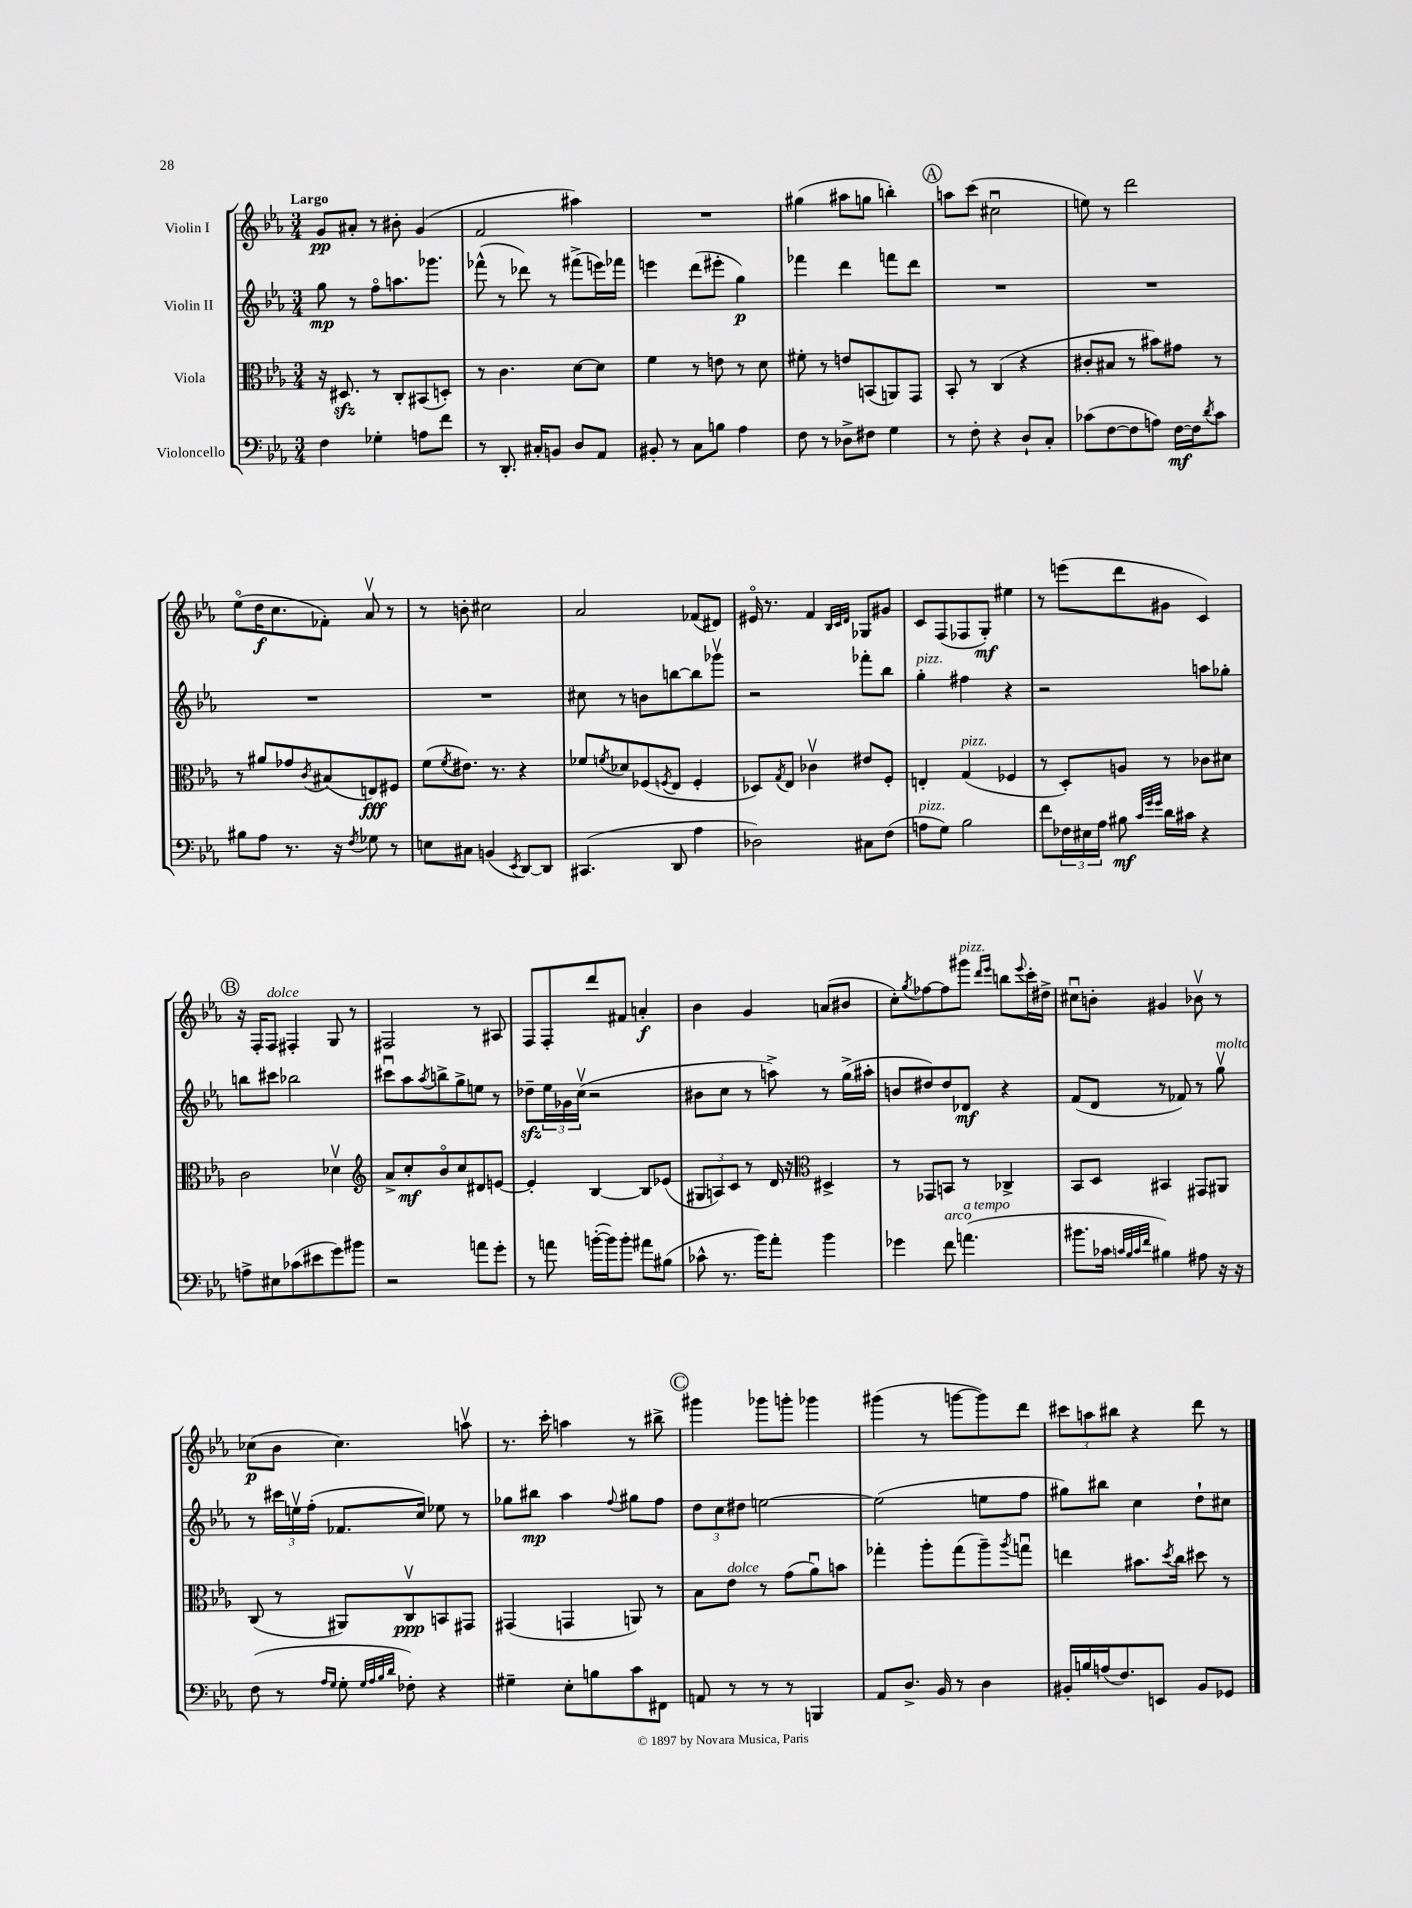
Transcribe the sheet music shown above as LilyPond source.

<<
\new StaffGroup <<
\new Staff = "s0" \with { instrumentName = "Violin I" } {
    \clef treble \key ees \major \numericTimeSignature \time 3/4 \tempo "Largo"
    g'8\pp ais'8-. r8 bis'8-. g'4( |
    f'2 ais''4) |
    R2. |
    gis''4( ais''8 g''8 b''4-.) |
    \mark \markup { \circle "A" } a''8 c'''8( cis''2\downbow |
    e''8) r8 d'''2 |
    ees''8\flageolet( d''16\f c''8. fes'8-.) aes'8\upbow r8 |
    r8 b'8-. cis''2 |
    aes'2 fes'8( dis'8) |
    eis'16\flageolet r8. f'4 \grace { bes32 c'32 d'32 } ges8 gis'8 |
    c'8 f8( fes8 g8-.\mf) eis''4 |
    r8 e'''8( d'''8 gis'8 c'4) |
    \mark \markup { \circle "B" } r16 f16-. f8^\markup { \italic "dolce" } fis4-. g8 r8 |
    fis2 r8 ais8 |
    f8 f8-. d'''8 fis'8 a'4-.\f |
    bes'4 g'4 a'8( bis'8 |
    c''8-.) \acciaccatura { g''8 } fes''8~ fes''8 gis'''8^\markup { \italic "pizz." } \grace { d'''16 ees'''16 } b''8 \appoggiatura { ees'''8 } c'''16-. dis''16-> |
    cis''8\downbow b'8-. gis'4 bes'8\upbow r8 |
    ces''8\p( bes'8 ces''4.) a''8\upbow |
    r8. c'''16-. a''4 r8 bis''8-> |
    \mark \markup { \circle "C" } gis'''4 ges'''8 g'''8-. ges'''4 |
    gis'''4( r8 g'''8~ g'''8) d'''8 |
    \tuplet 3/2 { cis'''8 a''8 bis''8 } r4 d'''8 r8 \bar "|." |
}
\new Staff = "s1" \with { instrumentName = "Violin II" } {
    \clef treble \key ees \major \numericTimeSignature \time 3/4
    g''8\mp r8 f''8\flageolet a''8. ges'''8. |
    fes'''8-^( r8 des'''8) r8 fis'''8->( e'''16) fes'''16 |
    e'''4 d'''8( eis'''8-. g''4\p) |
    fes'''4 d'''4 f'''8 d'''8 |
    \mark \markup { \circle "A" } R2. |
    R2. |
    R2. |
    R2. |
    cis''8 r8 b'8 b''8~ b''8 ges'''8\upbow |
    r2 fes'''8-. bes''8 |
    g''4-.^\markup { \italic "pizz." } fis''4 r4 |
    r2 a''8 ges''8-. |
    \mark \markup { \circle "B" } b''8 cis'''8 bes''2 |
    cis'''8\downbow aes''8 \acciaccatura { aes''8 } b''8-> g''8-> e''8 r8 |
    des''8--\sfz \tuplet 3/2 { ees''16 ges'16 c''16\upbow( } r2 |
    bis'8 c''8 r8 a''8->) r8 g''16->( ais''16-. |
    b'8 dis''8) dis''8 des'8\mf r4 |
    f'8( d'8 r8 fes'8) r8 g''8\upbow^\markup { \italic "molto" } |
    r8 \tuplet 3/2 { cis'''16 e''16\upbow f''16-.( } fes'8. c''16) ees''8 r8 |
    ges''8 bis''8\mp aes''4 \appoggiatura { f''8 } gis''8 f''8 |
    \mark \markup { \circle "C" } \tuplet 3/2 { d''8 c''8 dis''8 } e''2~ |
    e''2( e''8 f''8 |
    gis''8) bis''8 c''4 d''8-! cis''8 \bar "|." |
}
\new Staff = "s2" \with { instrumentName = "Viola" } {
    \clef alto \key ees \major \numericTimeSignature \time 3/4
    r16 dis8.\sfz r8 c8-. bis,8( d8-.) |
    r8 c'4. d'8~ d'8 |
    f'4 r8 e'8 r8 d'8 |
    fis'8-. r8 e'8 b,8( a,8) g,8 |
    \mark \markup { \circle "A" } bes,8-. r8 c4( r4 |
    cis'8-. bis8 r8 bis'8) gis'8 r8 |
    r8 ais'8 ges'8 \acciaccatura { c'8 } bis8( e8\fff) fis8 |
    f'8( \acciaccatura { f'8 } eis'8.) r8. r4 |
    fes'8 \acciaccatura { f'8 } des'8 fes8( \acciaccatura { f8 } ees8 f4-. |
    des8) \acciaccatura { g8 } ees8 ces'4\upbow eis'8 f8-. |
    e4-. g4^\markup { \italic "pizz." }( fes4 |
    r8 d8-.) a8 r8 ces'8 dis'8 |
    \mark \markup { \circle "B" } c'2 des'4\upbow |
    \clef treble aes'8-> c''8-.\mf bes'8\flageolet c''8 dis'8 e'8~ |
    e'4-. bes4~ bes8 ees'8( |
    \tuplet 3/2 { gis8 a8) c'8 } r8 d'16 r16 \clef alto dis4-> |
    r8 ges,8 b,8 r8 ces4-> |
    bes,8 d8 bis,4 gis,8 ais,8 |
    c8( r8 ais,8) c8\upbow\ppp b,8 gis,8 |
    gis,4( g,4 a,8) r8 |
    \mark \markup { \circle "C" } bes8 ees'8^\markup { \italic "dolce" } r8 g'8( aes'8\downbow) b'8 |
    ges''4-. aes''8-. ges''8( aes''8--) \acciaccatura { aes''8 } g''8\downbow |
    e''4 bis'8. \acciaccatura { d''8 } c''16 dis''8 r8 \bar "|." |
}
\new Staff = "s3" \with { instrumentName = "Violoncello" } {
    \clef bass \key ees \major \numericTimeSignature \time 3/4
    f4 ges4-. a8 f'8 |
    r8 d,8.-. cis16-. b,8 d8 aes,8 |
    bis,8-. r8 c8 b8 aes4 |
    f8 r8 des8-> fis8 g4 |
    \mark \markup { \circle "A" } r8 f8-. r4 d8-! c8-. |
    ces'8( f8~ f8 a8) f16~\mf f16 \acciaccatura { d'8 } ces'8 |
    bis8 aes8 r8. r16 \acciaccatura { f8 } ges8 r8 |
    e8 cis8 b,4( \acciaccatura { ees,8 } d,8~) d,8 |
    cis,4.( d,8 aes4 |
    des2) cis8 f8( |
    a8^\markup { \italic "pizz." } g8) bes2 |
    f'8 \tuplet 3/2 { fes16 eis16 aes16 } bis8\mf \grace { c'32 g'32 g'32 } d'16 cis'16 r4 |
    \mark \markup { \circle "B" } a8-> eis8 ces'8( eis'8 g'8) bis'8 |
    r2 a'8 g'8-. |
    r8 a'8 b'16~-.( b'16) b'8-. ais'8 bis8( |
    ces'8-^ r8. bes'16) aes'8-. bes'4 |
    ges'4 f'8^\markup { \italic "arco" } a'4.^\markup { \italic "a tempo" }( |
    bis'8. ces'16 \grace { c'32 bes32 c'32 f'32 } bis4) ais8 r16 r16 |
    f8( r8 \grace { aes16 g16 } g8-. \grace { g32 aes32 bes32 d'32 } fes8-.) r4 |
    gis4-- ees8-. b8 c'8 fis,8 |
    \mark \markup { \circle "C" } a,8 r8 r8 r8 b,,4 |
    aes,8 d8.-> bes,16 r8 d4 |
    bis,16-. b16 a16( f8.) e,8 bis,8 ges,8 \bar "|." |
}
>>
>>
\layout { \context { \Score \remove "Bar_number_engraver" } }
